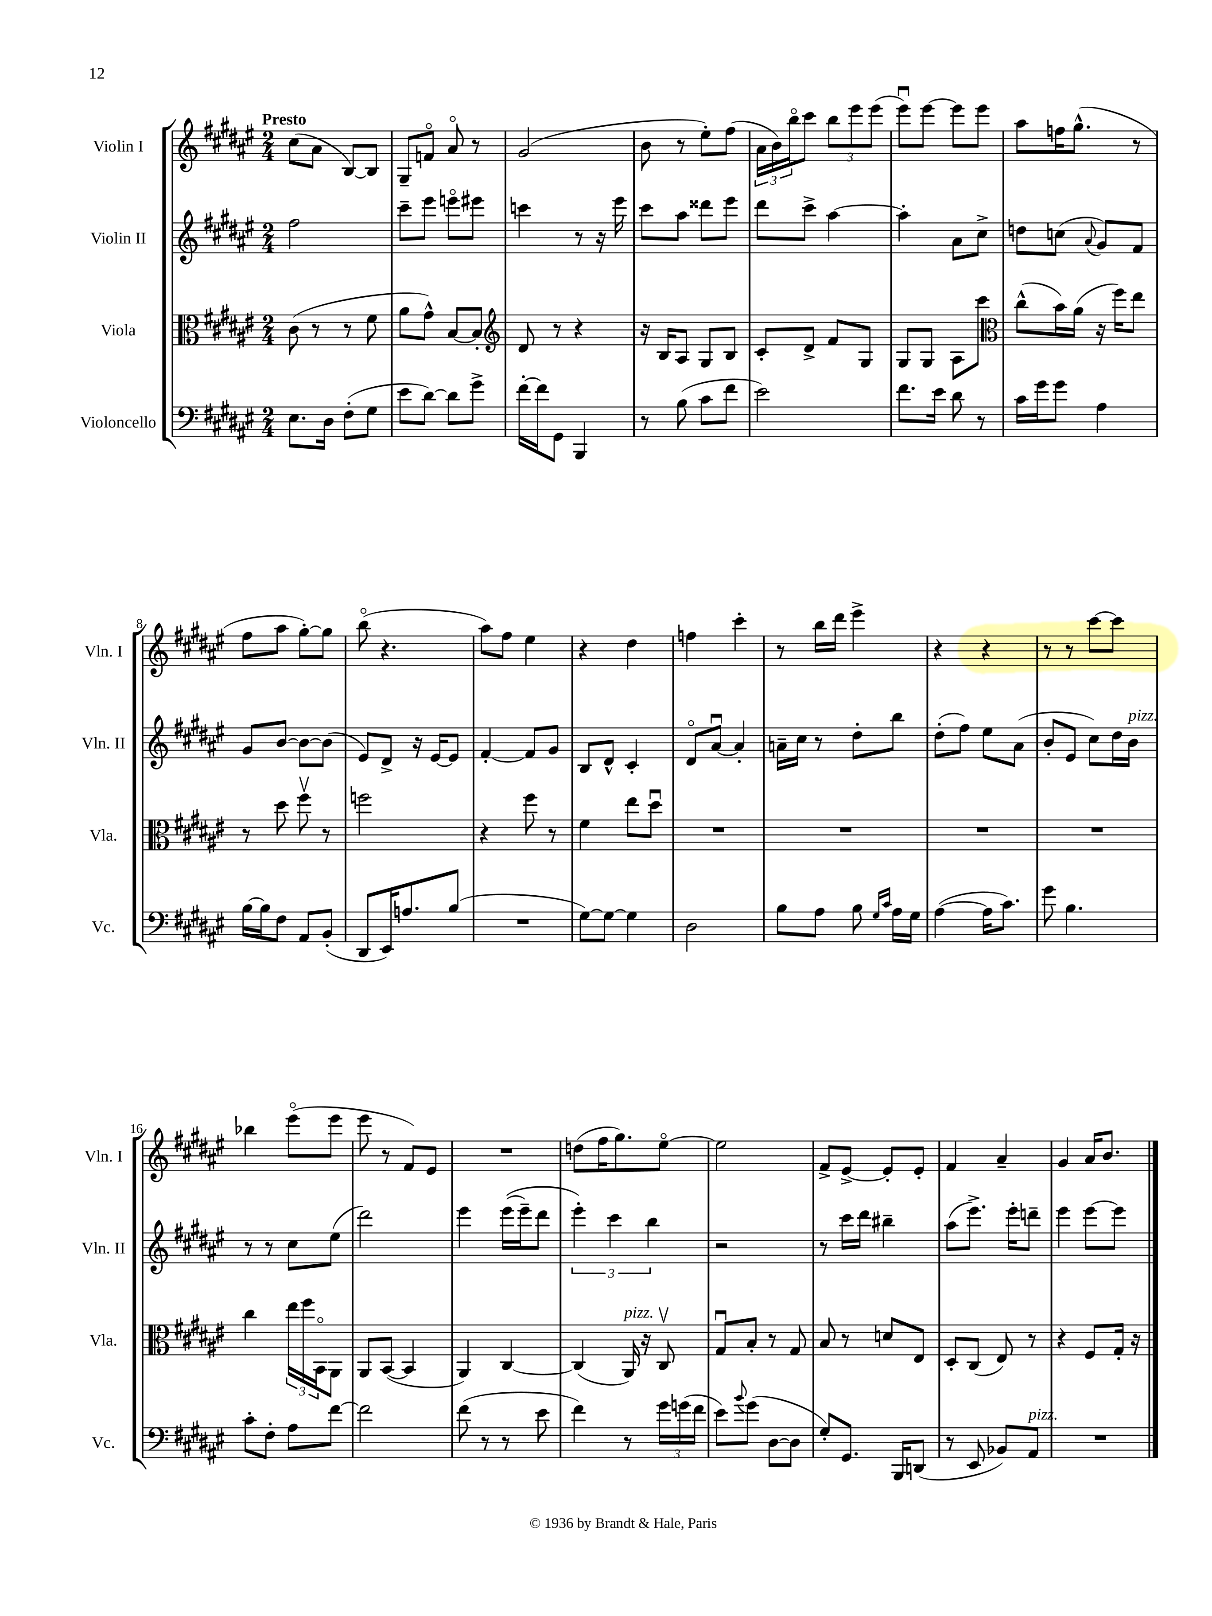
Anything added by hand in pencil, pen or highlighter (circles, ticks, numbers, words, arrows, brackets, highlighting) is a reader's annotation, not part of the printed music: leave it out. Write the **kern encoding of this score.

**kern	**kern	**kern	**kern
*staff4	*staff3	*staff2	*staff1
*clefF4	*clefC3	*clefG2	*clefG2
*k[f#c#g#d#a#e#]	*k[f#c#g#d#a#e#]	*k[f#c#g#d#a#e#]	*k[f#c#g#d#a#e#]
*M2/4	*M2/4	*M2/4	*M2/4
8.E#\L	(8c#\	2ff#\	(8cc#\L
.	8r	.	8a#\J
16D#\Jk	.	.	.
(8F#'\L	8r	.	[8B/L)
8G#\J	8f#\	.	8B/]J
=	=	=	=
8e#\L	8a#\L	8ccc#~\L	8G#~/L
[8d#\J)	8g#^^\J)	8eee#\J	8fo/J
8d#\]L	[8B/L	8eeeo\L	8a#o/
8g#^\J	8B'/]J	8eee#\J	8r
=	=	=	=
*	*clefG2	*	*
[16f#'\LL	8d#/	4ccc\	(2g#/
16f#\]J	.	.	.
8GG#\J	8r	.	.
4BBB/	4r	8r	.
.	.	16r	.
.	.	16eee#\	.
=	=	=	=
8r	16r	8ccc#\L	8b\
.	16B/LK	.	.
(8B\	8A#/J	8aa#\J	8r
8c#\L	8G#/L	8ddd##\L	8ee#'\L)
8f#\J	8B/J	8eee#\J	(8ff#\J
=	=	=	=
2e#\)	8c#'/L	8ddd#\L	24a#\LL
.	.	.	24b\)
.	.	.	24bbo\J
.	8d#^/J	8ccc#^\J	8ccc#\J
.	8f#/L	[4aa#\	12bb\L
.	.	.	12eee#\
.	8G#/J	.	.
.	.	.	(12eee#\J
=	=	=	=
8.f#\L	8G#/L	4aa#'\]	8eee#u\L)
.	8G#/J	.	[8eee#\J
16e#\Jk	.	.	.
8d#\	8A#\L	8a#\L	8eee#\]L
8r	8ccc#\J	8cc#^\J	8eee#\J
=	=	=	=
*	*clefC3	*	*
16c#\LL	(8cc#^^\L	8dd\L	8aa#\L
16g#\J	.	.	.
8g#\J	16b\L)	(8cc\J	16ff\K
.	(16a#\JJ	.	(8.gg#^^\J
.	.	8qqa#/	.
4A#\	16r	8g#/L)	.
.	16ff#\LK)	.	.
.	8ee#\J	8f#/J	8r
=	=	=	=
[16B\LL	8r	8g#/L	8ff#\L
16B\]J	.	.	.
8F#\J	8dd#\	[8b/J	8aa#\J
8AA#/L	8ff#v\	8b\_L	[8gg#'\L)
(8BB'/J	8r	(8b\]J	8gg#\]J
=	=	=	=
8DD#/L	2ff\	8e#/L)	(8bbo\
16EE#/K)	.	8d#^/J	4.r
8.A/	.	.	.
.	.	16r	.
.	.	[16e#/LK	.
(8B/J	.	8e#/]J	.
=	=	=	=
2r	4r	[4f#'/	8aa#\L)
.	.	.	8ff#\J
.	8ff#\	8f#/]L	4ee#\
.	8r	8g#/J	.
=	=	=	=
[8G#\L)	4f#\	8B/L	4r
8G#\_J	.	8d#^^/J	.
4G#\]	8ee#\L	4c#'/	4dd#\
.	8dd#u\J	.	.
=	=	=	=
2D#\	2r	8d#o/L	4ff\
.	.	[8a#u/J	.
.	.	4a#'/]	4ccc#'\
=	=	=	=
8B\L	2r	16a~\LL	8r
.	.	16cc#\JJ	.
8A#\J	.	8r	16bb\LL
.	.	.	16ddd#\JJ
8B\	.	8dd#'\L	4eee#^\
16qqG#/LL	.	.	.
16qqc#/JJ	.	.	.
16A#\LL	.	8bb\J	.
16G#\JJ	.	.	.
=	=	=	=
([4A#\	2r	(8dd#'\L	4r
.	.	8ff#\J)	.
16A#\]LK	.	8ee#\L	4r
8.c#\J)	.	.	.
.	.	(8a#\J	.
=	=	=	=
8g#\	2r	8b'/L	8r
4.B\	.	8e#/J	8r
.	.	8cc#\L)	[8ccc#\L
.	.	16dd#\L	8ccc#\]J
.	.	16b\JJ	.
=	=	=	=
8c#'\L	4cc#\	8r	4bb-\
8F#'\J	.	8r	.
8A#\L	24ee#\LL	8cc#\L	(8eee#o\L
.	24ff#\	.	.
.	24BBo\J	.	.
[8f#\J	8AA#\J	(8ee#\J	8eee#\J
=	=	=	=
2f#\]	8AA#/L	2ddd#\)	8eee#\
.	([8BB/J	.	8r
.	4BB/]	.	8f#/L)
.	.	.	8e#/J
=	=	=	=
(8f#\	4AA#/)	4eee#\	2r
8r	.	.	.
8r	[4C#/	&((16eee#\LL	.
.	.	16eee#~\J)	.
8e#\	.	8ddd#\J	.
=	=	=	=
4f#\)	(4C#/]	6eee#'\&)	(8dd\L
.	.	.	16ff#\K
.	.	6ccc#\	.
.	.	.	8.gg#\)
8r	16AA#/)	.	.
.	16r	.	.
.	.	6bb\	.
24g#\LL	8C#v/	.	[8ee#o\J
(24g\	.	.	.
24f#\JJ	.	.	.
=	=	=	=
8e#\L)	8G#u/L	2r	2ee#\]
8qqb/	.	.	.
(8g#\J	8B'/J	.	.
[8D#\L	8r	.	.
8D#\]J	8G#/	.	.
=	=	=	=
8G#'/L)	8B/	8r	8f#^/L
8.GG#/J	8r	16ccc#\LL	[8e#^/J
.	.	16ddd#\JJ	.
.	8d/L	4bb#~\	8e#'/]L
16BBB/LK	.	.	.
(8DD/J	8E#/J	.	8e#'/J
=	=	=	=
8r	8D#'/L	(8aa#\L	4f#/
8EE#/	(8C#/J	8.eee#^\J)	.
8BB-/L)	8E#/)	.	4a#~/
.	.	16eee#'\LK	.
8AA#/J	8r	8ddd~\J	.
=	=	=	=
2r	4r	4eee#\	4g#/
.	8F#/L	[8eee#\L	16a#/LK
.	.	.	8.b/J
.	16G#'/Jk	8eee#\]J	.
.	16r	.	.
==	==	==	==
*-	*-	*-	*-
